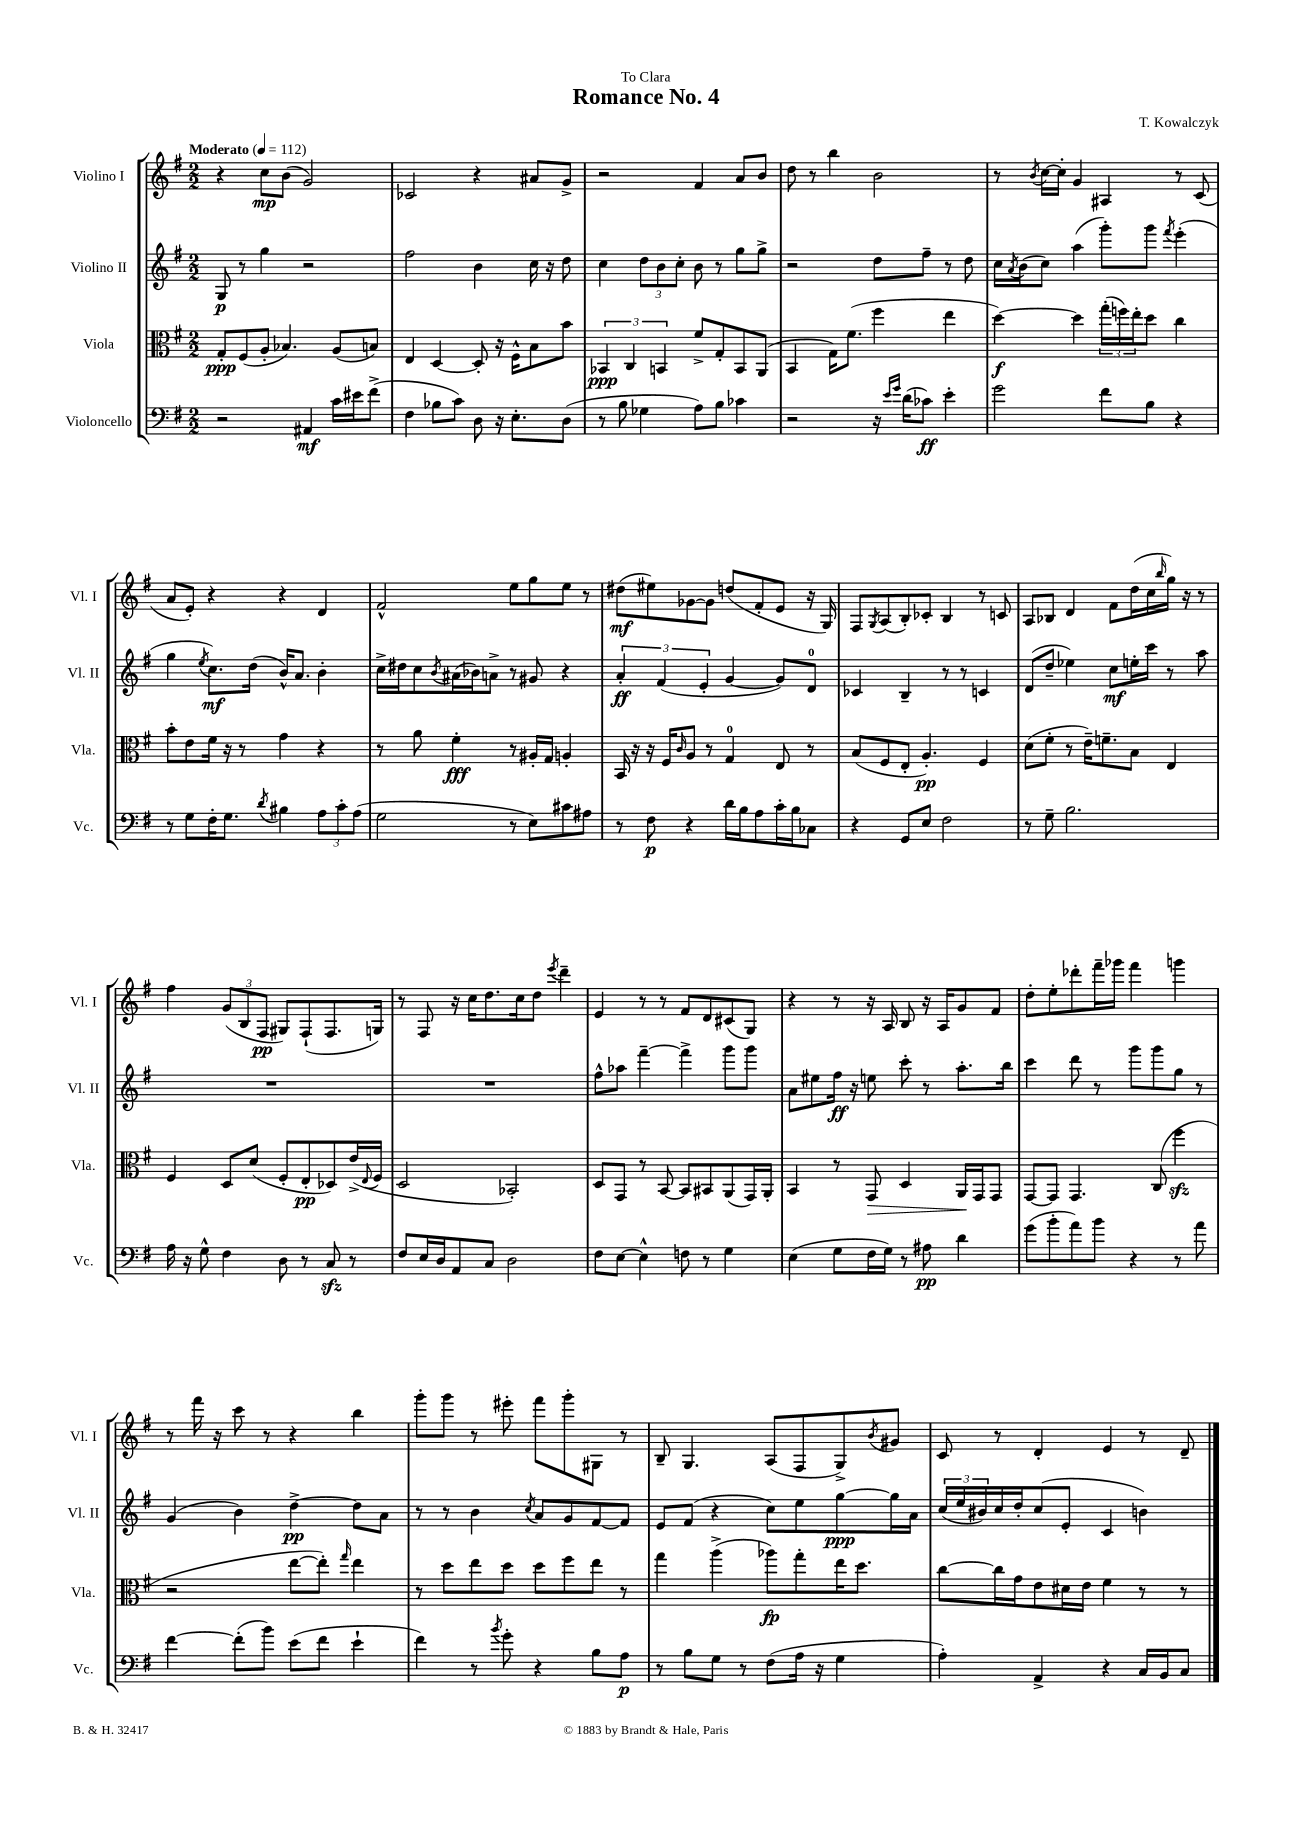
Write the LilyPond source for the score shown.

\header { title = "Romance No. 4" composer = "T. Kowalczyk" dedication = "To Clara" }
<<
\new StaffGroup <<
\new Staff = "s0" \with { instrumentName = "Violino I" shortInstrumentName = "Vl. I" } {
    \clef treble \key g \major \numericTimeSignature \time 2/2 \tempo "Moderato" 4 = 112
    r4 c''8\mp b'8( g'2) |
    ces'2 r4 ais'8 g'8-> |
    r2 fis'4 a'8 b'8 |
    d''8 r8 b''4 b'2 |
    r8 \acciaccatura { b'8 } c''16~ c''16-. g'4 ais4 r8 c'8( |
    a'8 e'8-.) r4 r4 d'4 |
    fis'2-^ e''8 g''8 e''8 r8 |
    dis''8\mf( eis''8) ges'8~ ges'8 d''8( fis'8-. e'8 r16 g16) |
    fis8 \acciaccatura { g8 } a8( b8-.) ces'8-. b4 r8 c'8 |
    a8 bes8 d'4 fis'8 d''16( c''16 \grace { b''16 } g''16) r16 r8 |
    fis''4 \tuplet 3/2 { g'8( b8 fis8\pp } gis8) fis8-!( fis8. g16) |
    r8 fis8 r16 c''16 d''8. c''16 d''8 \acciaccatura { e'''8 } d'''4-- |
    e'4 r8 r8 fis'8 d'8 cis'8( g8) |
    r4 r8 r16 a16 b8 r16 a16 g'8 fis'8 |
    d''8-. e''8-. des'''8-. fis'''16-- ges'''16 fis'''4 g'''4 |
    r8 fis'''16 r16 c'''8 r8 r4 b''4 |
    g'''8-. g'''8 r8 eis'''8-. fis'''8 g'''8-. gis8 r8 |
    b8-- g4. a8( fis8 g8->) \acciaccatura { b'8 } gis'8 |
    c'8 r8 d'4-. e'4 r8 d'8-- \bar "|." |
}
\new Staff = "s1" \with { instrumentName = "Violino II" shortInstrumentName = "Vl. II" } {
    \clef treble \key g \major \numericTimeSignature \time 2/2
    g8\p r8 g''4 r2 |
    fis''2 b'4 c''16 r16 d''8 |
    c''4 \tuplet 3/2 { d''8 b'8 c''8-. } b'8 r8 g''8 g''8-> |
    r2 d''8 fis''8-- r8 d''8 |
    c''16 \acciaccatura { a'8 } b'16( c''8) a''4( g'''8-.) g'''8 \acciaccatura { fis'''8 } e'''4-.( |
    g''4 \acciaccatura { e''8 } c''8.\mf) d''16( b'16-^) a'8. b'4-. |
    c''16-> dis''16 c''8 \acciaccatura { b'8 } ais'16( bes'16) a'8-> r8 gis'8 r4 |
    \tuplet 3/2 { a'4-.\ff fis'4( e'4-. } g'4~ g'8) d'8-0 |
    ces'4 b4-- r8 r8 c'4 |
    d'8( d''8-- ees''4) c''8\mf e''16-. c'''16 r8 a''8 |
    R1 |
    R1 |
    fis''8-^ aes''8 fis'''4~-- fis'''4-> g'''8 g'''8 |
    a'8 eis''8 fis''16\ff r16 e''8 c'''8-. r8 a''8.-. b''16 |
    c'''4 d'''8 r8 g'''8 g'''8 g''8 r8 |
    g'4( b'4) d''4~->\pp d''8 a'8 |
    r8 r8 b'4 \acciaccatura { c''8 } a'8 g'8 fis'8~ fis'8 |
    e'8 fis'8( r4 c''8) e''8 g''8~\ppp g''16 a'16 |
    \tuplet 3/2 { c''16( e''16 bis'16) } c''16 d''16-. c''8( e'8-. c'4 b'4) \bar "|." |
}
\new Staff = "s2" \with { instrumentName = "Viola" shortInstrumentName = "Vla." } {
    \clef alto \key g \major \numericTimeSignature \time 2/2
    g8-.\ppp fis8( a8-. bes4.) a8( b8) |
    e4 d4~ d8-. r16 fis16-^ b8 b'8 |
    \tuplet 3/2 { bes,4\ppp c4 b,4 } fis'8-> g8-. b,8 a,8( |
    b,4 g16) fis'8.( fis''4 e''4 |
    d''4~\f) d''4 \tuplet 3/2 { g''16-.( f''16) e''16-. } d''8 c''4 |
    b'8-. e'8 fis'16 r16 r8 g'4 r4 |
    r8 a'8 fis'4-.\fff r8 ais16-. g16 a4-. |
    b,16 r16 r16 fis16 \grace { c'16 } a8 r8 g4-0 e8 r8 |
    b8( fis8 e8-. a4.-.\pp) fis4 |
    d'8( fis'8-. r8 e'16--) f'8.-- b8 e4 |
    fis4 d8 d'8( fis8-. e8-.\pp des8) e'16->( \appoggiatura { e8 } fis16 |
    d2 bes,2-.) |
    d8 g,8 r8 b,8~ b,8 bis,8 a,8( g,16) a,16-. |
    b,4 r8 g,8\> d4 a,16\! g,16 g,8 |
    g,8~ g,8 g,4. c8( fis''4\sfz |
    r2 e''8~ e''8-.) \grace { g''16 } e''4 |
    r8 d''8 e''8 d''8 d''8 fis''8 e''8 r8 |
    g''4 a''4->( aes''8\fp) g''8-. e''16 d''8. |
    c''8~ c''16 g'16 e'8 dis'16 e'16 fis'4 r8 r8 \bar "|." |
}
\new Staff = "s3" \with { instrumentName = "Violoncello" shortInstrumentName = "Vc." } {
    \clef bass \key g \major \numericTimeSignature \time 2/2
    r2 ais,4\mf c'16 eis'16 fis'8->( |
    fis4 bes8 c'8) d8 r16 e8.-. d8( |
    r8 b8 ges4 a8) b8 ces'4 |
    r2 r16 \grace { e'16 g'16 } d'16( ces'8\ff) e'4-. |
    g'2 fis'8 b8 r4 |
    r8 g8 fis16-. g8. \acciaccatura { d'8 } bis4 \tuplet 3/2 { a8 c'8-. a8( } |
    g2 r8 e8) cis'8 ais8 |
    r8 fis8\p r4 d'16 b16 a8 c'16-. b16 ces8 |
    r4 g,8 e8 fis2 |
    r8 g8-- b2. |
    a16 r16 g8-^ fis4 d8 r8 c8\sfz r8 |
    fis8 e16 d16 a,8 c8 d2 |
    fis8 e8~ e4-^ f8 r8 g4 |
    e4( g8 fis16 g16) r8 ais8\pp d'4 |
    g'8( b'8-. a'8) b'8 r4 r8 a'8 |
    fis'4~ fis'8-.( b'8) e'8( fis'8 e'4-! |
    fis'4) r8 \acciaccatura { b'8 } g'8-. r4 b8 a8\p |
    r8 b8 g8 r8 fis8( a16 r16 g4 |
    a4-.) a,4-> r4 c16 b,16 c8 \bar "|." |
}
>>
>>
\layout { \context { \Score \remove "Bar_number_engraver" } }
